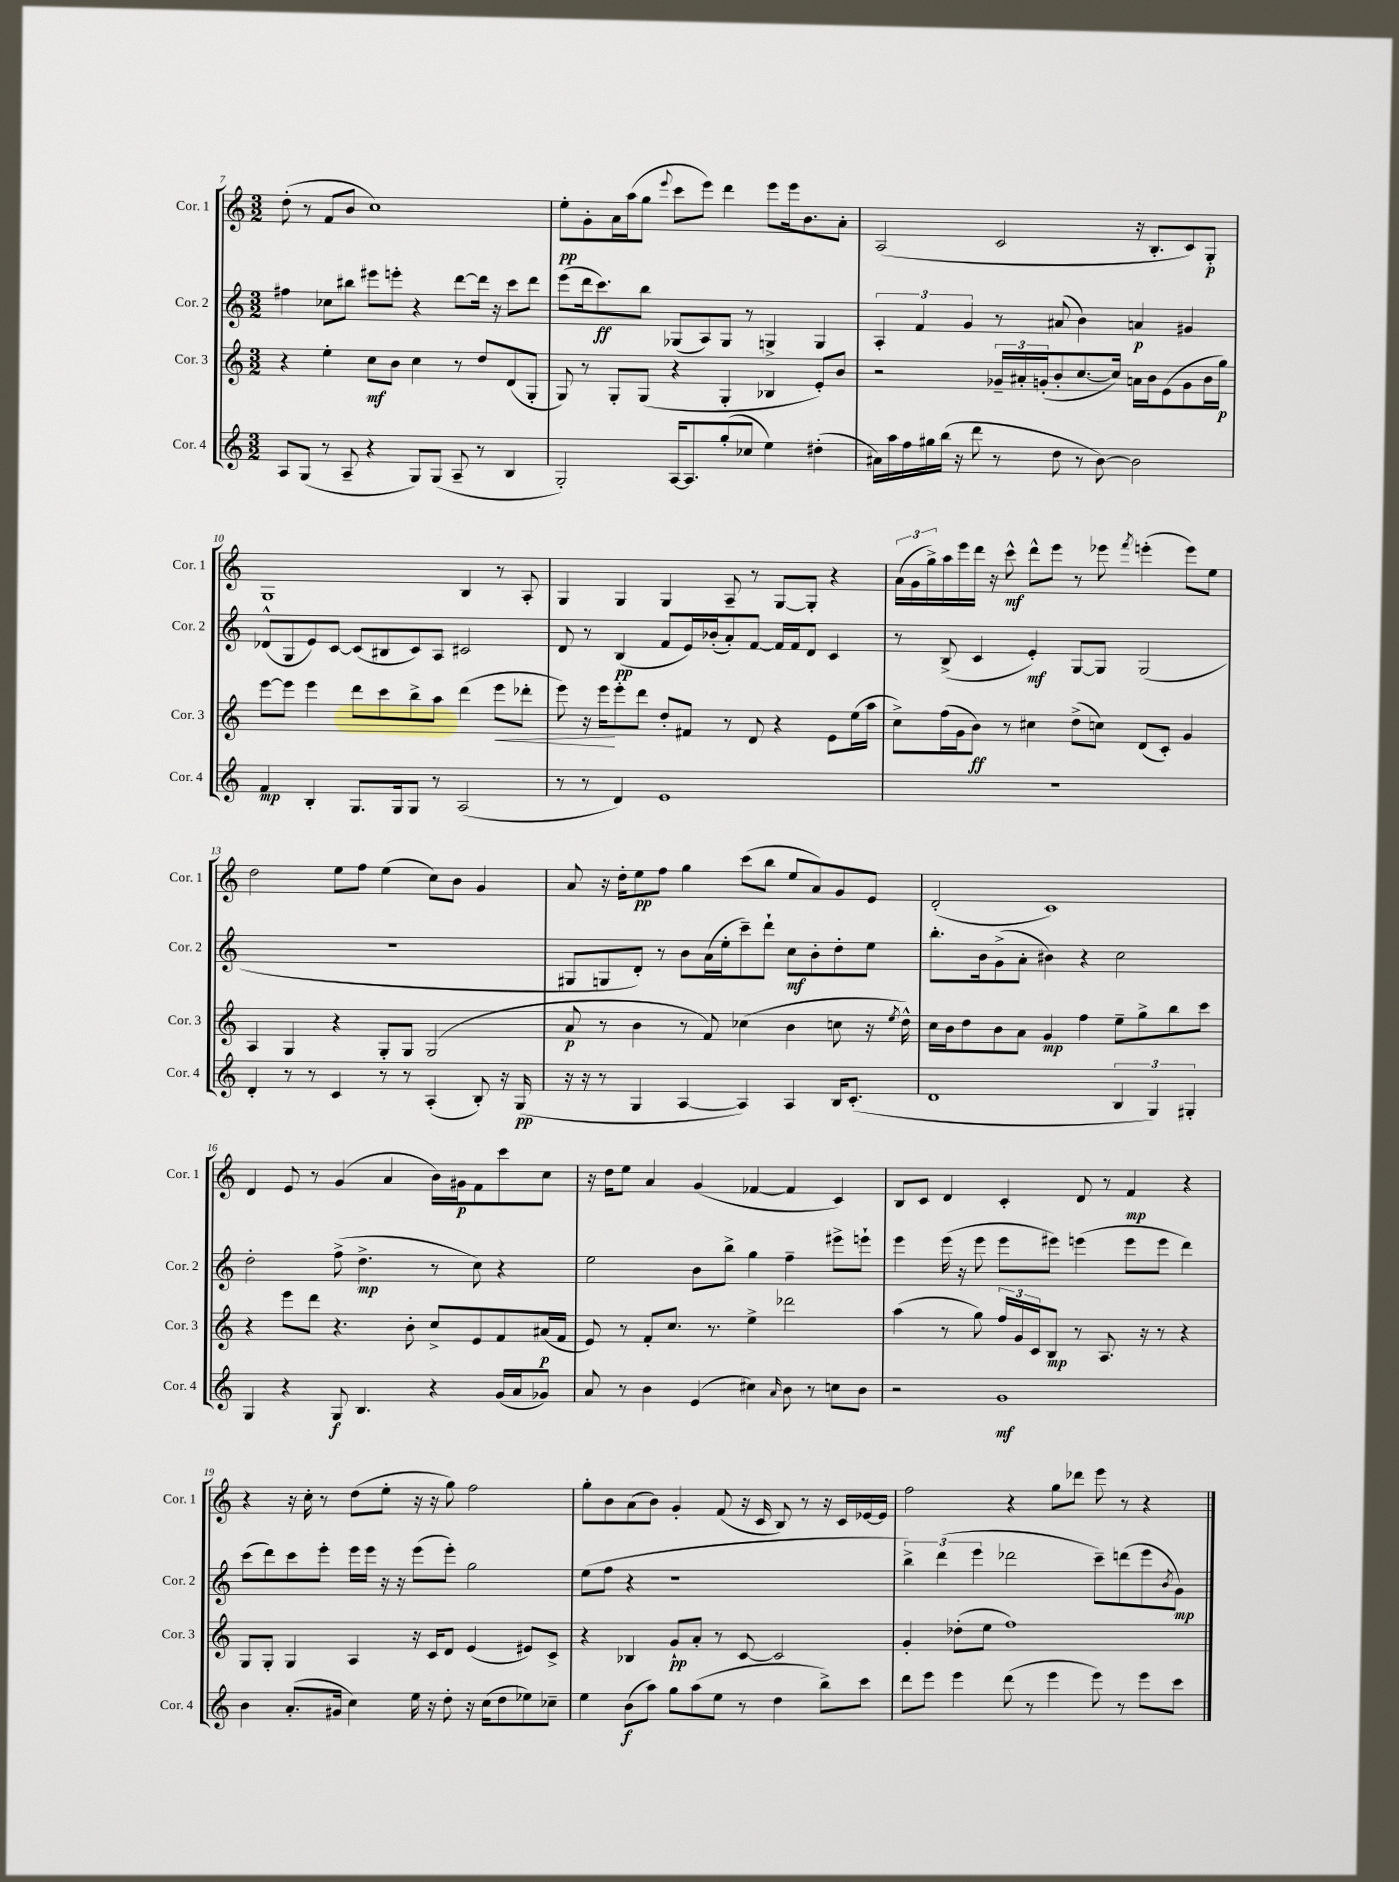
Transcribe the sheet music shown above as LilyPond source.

<<
\new StaffGroup <<
\new Staff = "s0" \with { instrumentName = "Cor. 1" shortInstrumentName = "Cor. 1" } {
    \clef treble \key c \major \numericTimeSignature \time 3/2
    d''8-.( r8 f'8 b'8 c''1) |
    e''8-.\pp g'8-. a'16 a''16( g''8 \appoggiatura { e'''8 } c'''8 e'''8) d'''4 e'''8 e'''16 b'8. a'8-. |
    a2( c'2 r16 b8.-. c'8) g8-.\p |
    g1 b4 r8 a8-. |
    g4 g4 g4 a8-- r8 g8~ g8-. r4 |
    \tuplet 3/2 { a'16( g'16 g''16->) } a''16 e'''16 d'''16 r16 c'''8-^\mf d'''8-^ e'''8 r8 ees'''8 \acciaccatura { f'''8 } e'''4-.( e'''8) e''8 |
    d''2 e''8 f''8 e''4( c''8) b'8 g'4 |
    a'8 r16 d''16-. e''8\pp f''8 g''4 c'''8( b''8 e''8 a'8) g'8 e'8 |
    d'2-.( c'1) |
    d'4 e'8 r8 g'4( a'4 b'16) gis'16\p f'8 c'''8 c''8 |
    r16 d''16 e''8 a'4 g'4( fes'4~ fes'4 c'4) |
    b8 c'8 d'4 c'4-. d'8 r8 f'4\mp r4 |
    r4 r16 c''16-. r8 d''8( e''8-. r16 r16 g''8) f''2 |
    g''8-. b'8 a'8( b'8) g'4-. f'8( r16 c'16 b8) r8 r16 c'16 ees'16~ ees'16 |
    f''2 r4 g''8 des'''8 e'''8 r8 r4 \bar "|." |
}
\new Staff = "s1" \with { instrumentName = "Cor. 2" shortInstrumentName = "Cor. 2" } {
    \clef treble \key c \major \numericTimeSignature \time 3/2
    fis''4 ces''8 bis''8 eis'''8 e'''8-. r4 d'''8~ d'''16 r16 c'''8 d'''8 |
    e'''8( d'''16 c'''8.\ff) b''8 ges8( a8) ges8 r8 g4-> g4 |
    \tuplet 3/2 { a4-. f'4 g'4 } r8 ais'8( b'4) a'4\p gis'4 |
    des'8-^( g8 e'8) c'8~ c'8( bis8 c'8) a8 cis'2 |
    d'8 r8 b4\pp( f'8 e'16) bes'16-.( a'8-.) f'8~ f'16 f'16 d'8 c'4 |
    r8 b8->( c'4 e'4-.\mf) g8~ g8 g2( |
    R1. |
    gis8 g8 d'8-.) r8 b'8 a'16( e''16-. c'''8--) d'''8-! c''8\mf b'8-. d''8-. e''8 |
    b''8.-. b'16 g'8->( a'8-. bis'4) r4 c''2 |
    d''2-. f''8->( d''4.->\mp r8 c''8) r4 |
    e''2 b'8 b''8-> g''4 f''4-- eis'''8-> e'''8-! |
    e'''4 e'''16( r16 e'''8 e'''8 eis'''8) e'''4( e'''8 e'''8 d'''4) |
    c'''8( d'''8) c'''8 e'''8-. e'''16 e'''16 r16 r16 e'''8( e'''8-.) g''2 |
    e''8( f''8 r4 r1 |
    \tuplet 3/2 { b''4->) d'''4( e'''4 } des'''2 c'''8--) d'''8( e'''8 \acciaccatura { b'8 } g'8\mp) \bar "|." |
}
\new Staff = "s2" \with { instrumentName = "Cor. 3" shortInstrumentName = "Cor. 3" } {
    \clef treble \key c \major \numericTimeSignature \time 3/2
    r4 e''4-. c''8\mf b'8 c''4 r8 d''8 d'8( g8-. |
    g8) r8 g8-. g8( r4 g4-. bes4 e'8-.) b'8 |
    r2 \tuplet 3/2 { ges'16-- ais'16-. g'16-.( } b'8-. c''8.~ c''16) a'16 b'16 e'8( g'8 b'16 g''16\p) |
    e'''8~ e'''8 e'''4 d'''8 c'''8 b''8-> a''8 d'''4( e'''8\< des'''8-. |
    e'''8) r16 e'''16\! e'''8-. d'''8 d''8-. fis'8 r8 d'8 r4 e'8 e''16( a''16 |
    c''8->) f''16( g'16 b'8\ff) r8 cis''4 d''8->( c''8) d'8( c'8-.) g'4 |
    a4 g4 r4 g8-. g8 g2( |
    a'8\p r8 b'4 r8 f'8) ces''4( b'4 c''8 r16 \acciaccatura { e''8 } d''16-^) |
    c''16 b'16 d''8 b'8 a'8 g'4\mp f''4 e''8-- g''8-> b''8 c'''8 |
    r4 e'''8 d'''8 r4. b'8-. c''8-> e'8 f'8 ais'16\p( f'16 |
    e'8) r8 f'8-. c''8. r8. e''4-> des'''2 |
    a''4( r8 g''8) \tuplet 3/2 { f''16 g'16 c'16 } b8\mp r8 a8. r16 r8 r4 |
    g8 g8-. g4 a4 r16 c'16 d'8 e'4( eis'8) c'8-> |
    r4 bes4 g'8-!\pp a'8-. r8 c'8~ c'2 |
    g'4-. des''8-.( e''8 f''1) \bar "|." |
}
\new Staff = "s3" \with { instrumentName = "Cor. 4" shortInstrumentName = "Cor. 4" } {
    \clef treble \key c \major \numericTimeSignature \time 3/2
    a8 g8( r8 a8-- r4 g8) g8( a8-- r8 b4 |
    g2-.) a16~ a8. g''8-.( ces''8 e''4) dis''4-.( |
    ais'16) a''16 f''16 gis''16 b''16( r16 d'''8 r8 d''8 r8 b'8~) b'2 |
    f'4\mp b4-. g8. g16 g8 r8 a2( |
    r8 r8 d'4) e'1 |
    R1. |
    d'4-. r8 r8 c'4 r8 r8 a4-.( b8-.) r16 g16\pp( |
    r16 r16 r8 g4 a4~ a4) a4 b16 c'8.-.( |
    d'1 \tuplet 3/2 { b4 g4) gis4-. } |
    g4 r4 g8\f b4. r4 g'16( a'16 ges'8) |
    a'8 r8 b'4 e'4( cis''4) \grace { a'16 } b'8 r8 c''8 b'8 |
    r2 g'1\mf |
    b'4 a'8.-.( gis'16 c''4) e''16 r16 d''8-. r16 c''16( d''8 ees''8) ces''8-- |
    e''4 b'8\f( a''8) g''8 a''8( e''8 r8 d''4 b''8->) c'''8 |
    d'''8 e'''8 e'''4 d'''8( r8 e'''4 e'''8) r8 e'''8 c'''8 \bar "|." |
}
>>
>>
\layout { \context { \Score currentBarNumber = #7 } }
